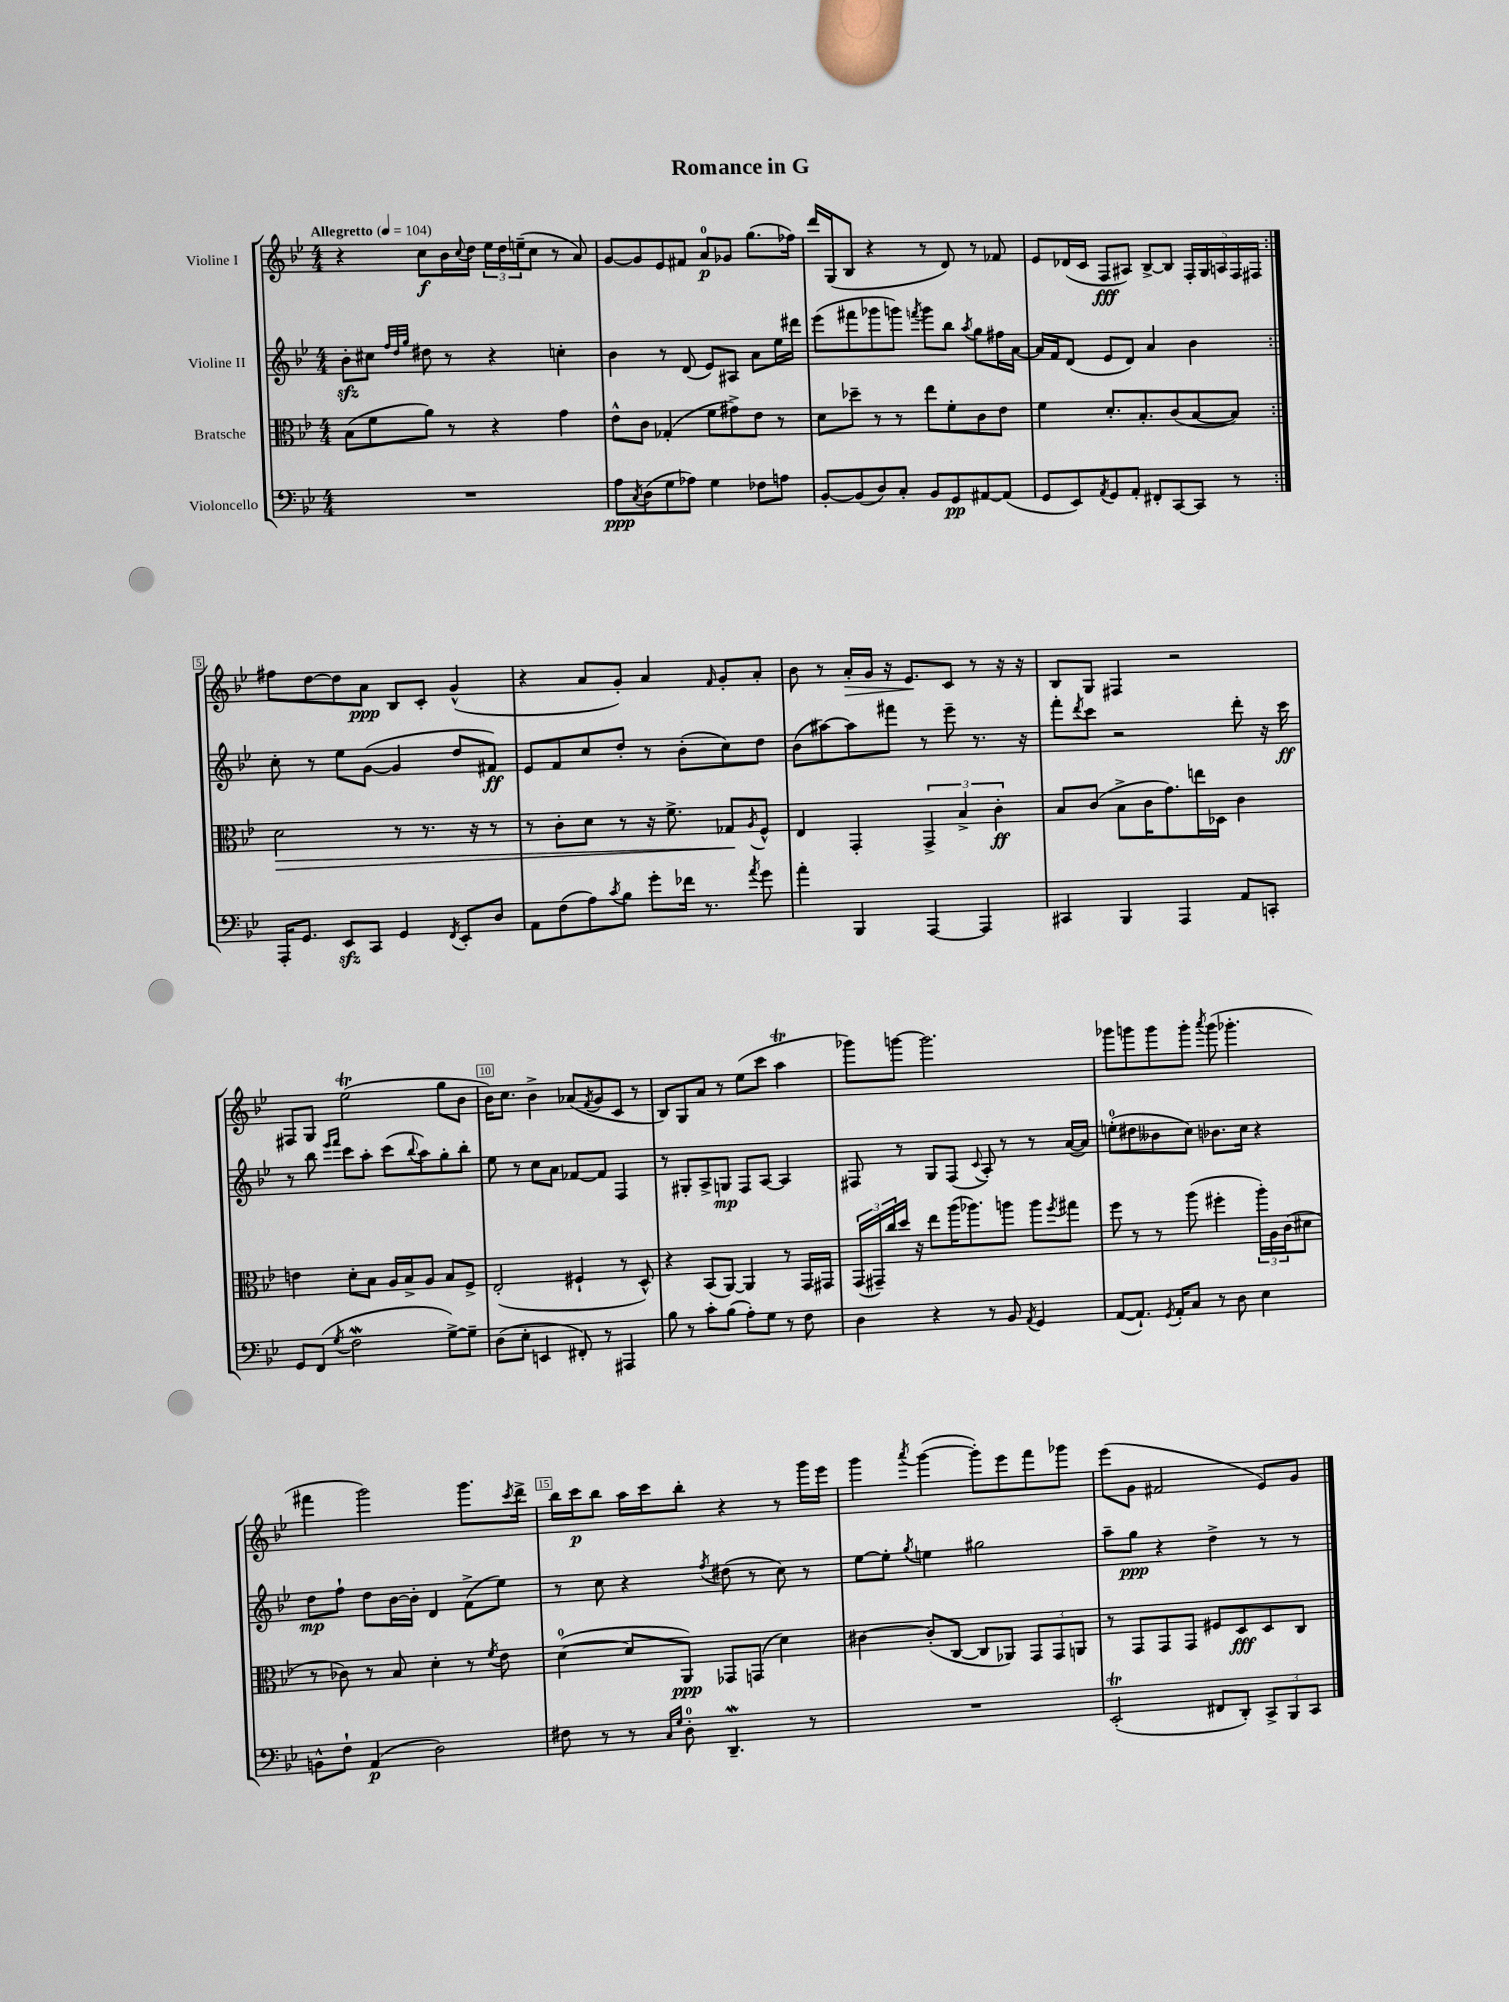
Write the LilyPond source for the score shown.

\header { title = "Romance in G" }
<<
\new StaffGroup <<
\new Staff = "s0" \with { instrumentName = "Violine I" } {
    \clef treble \key bes \major \numericTimeSignature \time 4/4 \tempo "Allegretto" 4 = 104
    \repeat volta 2 { r4 c''8\f bes'16 \appoggiatura { c''8 } d''16 \tuplet 3/2 { ees''16 d''16 e''16--( } c''8 r8 a'8) |
    g'8~ g'8 ees'8 fis'8 a'8-0\p ges'8 g''8.( fes''16) |
    d'''16 g16( bes8 r4 r8 d'8) r8 fes'8 |
    ees'8 des'16( c'16 f8\fff ais8) bes8~-> bes8 \tuplet 5/4 { f16-. g16 a16 f16 fis16 } | }
    fis''8 d''8~ d''8 a'8\ppp bes8 c'8-. g'4-^( |
    r4 a'8 g'8-.) a'4 \grace { f'16 } g'8-. a'8-. |
    bes'8 r8 a'16-.\> g'16 r16 ees'8.\! c'8 r8 r16 r16 |
    bes8 g8 fis4 r2 |
    fis8 g8 ees''2\trill( g''8 bes'8 |
    bes'16) c''8. bes'4-> aes'8( \acciaccatura { f'8 } g'8 c'8 r8 |
    bes8) g8 a'8 r8 ees''8( c'''8 a''4\trill |
    ges'''8) g'''8~ g'''2. |
    ges'''8 g'''8 g'''8 g'''8-. \acciaccatura { a'''8 } g'''8( ges'''4.-. |
    fis'''4 g'''2) g'''8. \acciaccatura { c'''8 } d'''16-> |
    bes''16 c'''16\p bes''8 a''16 c'''16 bes''8-. r4 r8 g'''16 ees'''16 |
    g'''4 \acciaccatura { a'''8 } g'''4~( g'''8-.) ees'''8 f'''8 ges'''8 |
    ees'''8( g'8 fis'2 ees'8) g'8 \bar "|." |
}
\new Staff = "s1" \with { instrumentName = "Violine II" } {
    \clef treble \key bes \major \numericTimeSignature \time 4/4
    \repeat volta 2 { bes'8-.\sfz cis''8 \grace { f''32 d''32 g''32 } dis''8 r8 r4 c''4-. |
    bes'4 r8 d'8( ees'8) ais8 a'8 ees''16 dis'''16 |
    ees'''8( fis'''8 ges'''8 g'''8) \acciaccatura { f'''8 } g'''8 bes''8 \acciaccatura { a''8 } g''8 fis''16 a'16~ |
    a'16 f'16 d'8( ees'8 d'8) a'4 bes'4 | }
    c''8-. r8 ees''8 g'8~( g'4 d''8 fis'8\ff) |
    ees'8 f'8 c''8 d''8-. r8 bes'8-.( c''8) d''8 |
    bes'8( ais''8~) ais''8 fis'''8 r8 ees'''8-- r8. r16 |
    f'''8-. \acciaccatura { d'''8 } c'''8 r2 d'''8-. r16 c'''16\ff |
    r8 bes''8 \grace { ees'''16 f'''16 } c'''8 a''8-. c'''8( \appoggiatura { bes''8 } a''8) g''8-. bes''8-. |
    ees''8 r8 c''8 a'8 fes'8~ fes'8 f4 |
    r8 gis8-. a8-> g8\mp f8 a8~ a4 |
    fis8 r8 g8 fis8( \appoggiatura { c'8 } a8-.) r8 r8 a'16~( a'16) |
    e''8-0-.( dis''8 beses'8 c''8) bes'8. c''16 r4 |
    d''8\mp f''8-! d''8 bes'16~ bes'16-. d'4 f'8->( ees''8) |
    r8 c''8 r4 \acciaccatura { f''8 } dis''8( r8 c''8) r8 |
    ees''8~ ees''8-. \acciaccatura { g''8 } e''4 gis''2 |
    a''8-- g''8\ppp r4 d''4-> r8 r8 \bar "|." |
}
\new Staff = "s2" \with { instrumentName = "Bratsche" } {
    \clef alto \key bes \major \numericTimeSignature \time 4/4
    \repeat volta 2 { bes8( f'8 a'8) r8 r4 g'4 |
    ees'8-^ c'8 ges4-.( f'8 gis'8->) ees'8 r8 |
    d'8 des''8-- r8 r8 ees''8 f'8-. c'8 ees'8 |
    f'4 d'8.-. bes8.-. c'8( bes8~ bes8) | }
    d'2\> r8 r8. r16 r8 |
    r8 c'8-. d'8 r8 r16 f'8.-> ges8\! \acciaccatura { a8 } f8-^ |
    ees4 g,4-. \tuplet 3/2 { g,4-> bes4-> c'4-.\ff } |
    bes8 c'8( bes8-> c'16 g'8.) e''16 des16 c'4 |
    e'4 d'8-. bes8 a16 bes16-> a8 bes8 f8-> |
    ees2-.( fis4-! r8 d8-^) |
    r4 bes,8( a,8~) a,4 r8 g,16 gis,16 |
    \tuplet 3/2 { g,16( gis,16--) c''16 } d''16 r16 ees''8 a''16( aes''8.) a''8 a''8 \acciaccatura { f''8 } gis''8 |
    f''8 r8 r8 a''8( fis''4-. \tuplet 3/2 { a''16-.) a16 c'16( } dis'8 |
    r8 ces'8) r8 bes8 d'4-. r8 \acciaccatura { f'8 } ees'8 |
    d'4-0~( d'8 a,8\ppp) ges,8 g,8( d'4) |
    cis'4~ cis'8-.( c8~ c8 aes,8) \tuplet 3/2 { g,8 g,8 a,8 } |
    r8 g,8 g,8 g,8 fis8 d8\fff d8 c8 \bar "|." |
}
\new Staff = "s3" \with { instrumentName = "Violoncello" } {
    \clef bass \key bes \major \numericTimeSignature \time 4/4
    \repeat volta 2 { R1 |
    a8\ppp \acciaccatura { c8 } d8( g8 aes8) g4 fes8 a8 |
    bes,8~-. bes,8( d8) c8-. bes,8 g,8\pp ais,8~ ais,8( |
    g,8 ees,8) \acciaccatura { a,8 } g,8 a,8-. fis,8-. c,8~ c,8 r8 | }
    a,,16-. g,8. ees,8\sfz c,8 g,4 \acciaccatura { f,8 } ees,8-. d8 |
    a,8 f8( a8) \acciaccatura { c'8 } bes8 g'8-. fes'16 r8. \acciaccatura { a'8 } g'8 |
    a'4-. bes,,4 a,,4~ a,,4 |
    cis,4 bes,,4 a,,4 a,8 c,8-. |
    g,8 f,8( \acciaccatura { g8 } f2\mordent g8~->) g8-- |
    d8( ees8-. e,4 fis,8-.) r8 ais,,4 |
    bes8 r8 c'8-. bes8( a8-.) g8 r8 f8 |
    d4 r4 r8 bes,8 \acciaccatura { a,8 } g,4 |
    a,8~( a,8.-!) \acciaccatura { g,8 } a,16-. c8 r8 d8 ees4 |
    b,8-^ f8-! a,4\p( d2) |
    fis8 r8 r8 \grace { c16 g16 } d8-0-. d,4.--\mordent r8 |
    R1 |
    ees,2-.\trill( fis,8 d,8-.) \tuplet 3/2 { c,8-> bes,,8 c,8 } \bar "|." |
}
>>
>>
\layout { \context { \Score \override BarNumber.break-visibility = ##(#f #t #t) barNumberVisibility = #(every-nth-bar-number-visible 5) \override BarNumber.stencil = #(make-stencil-boxer 0.1 0.3 ly:text-interface::print) } }
